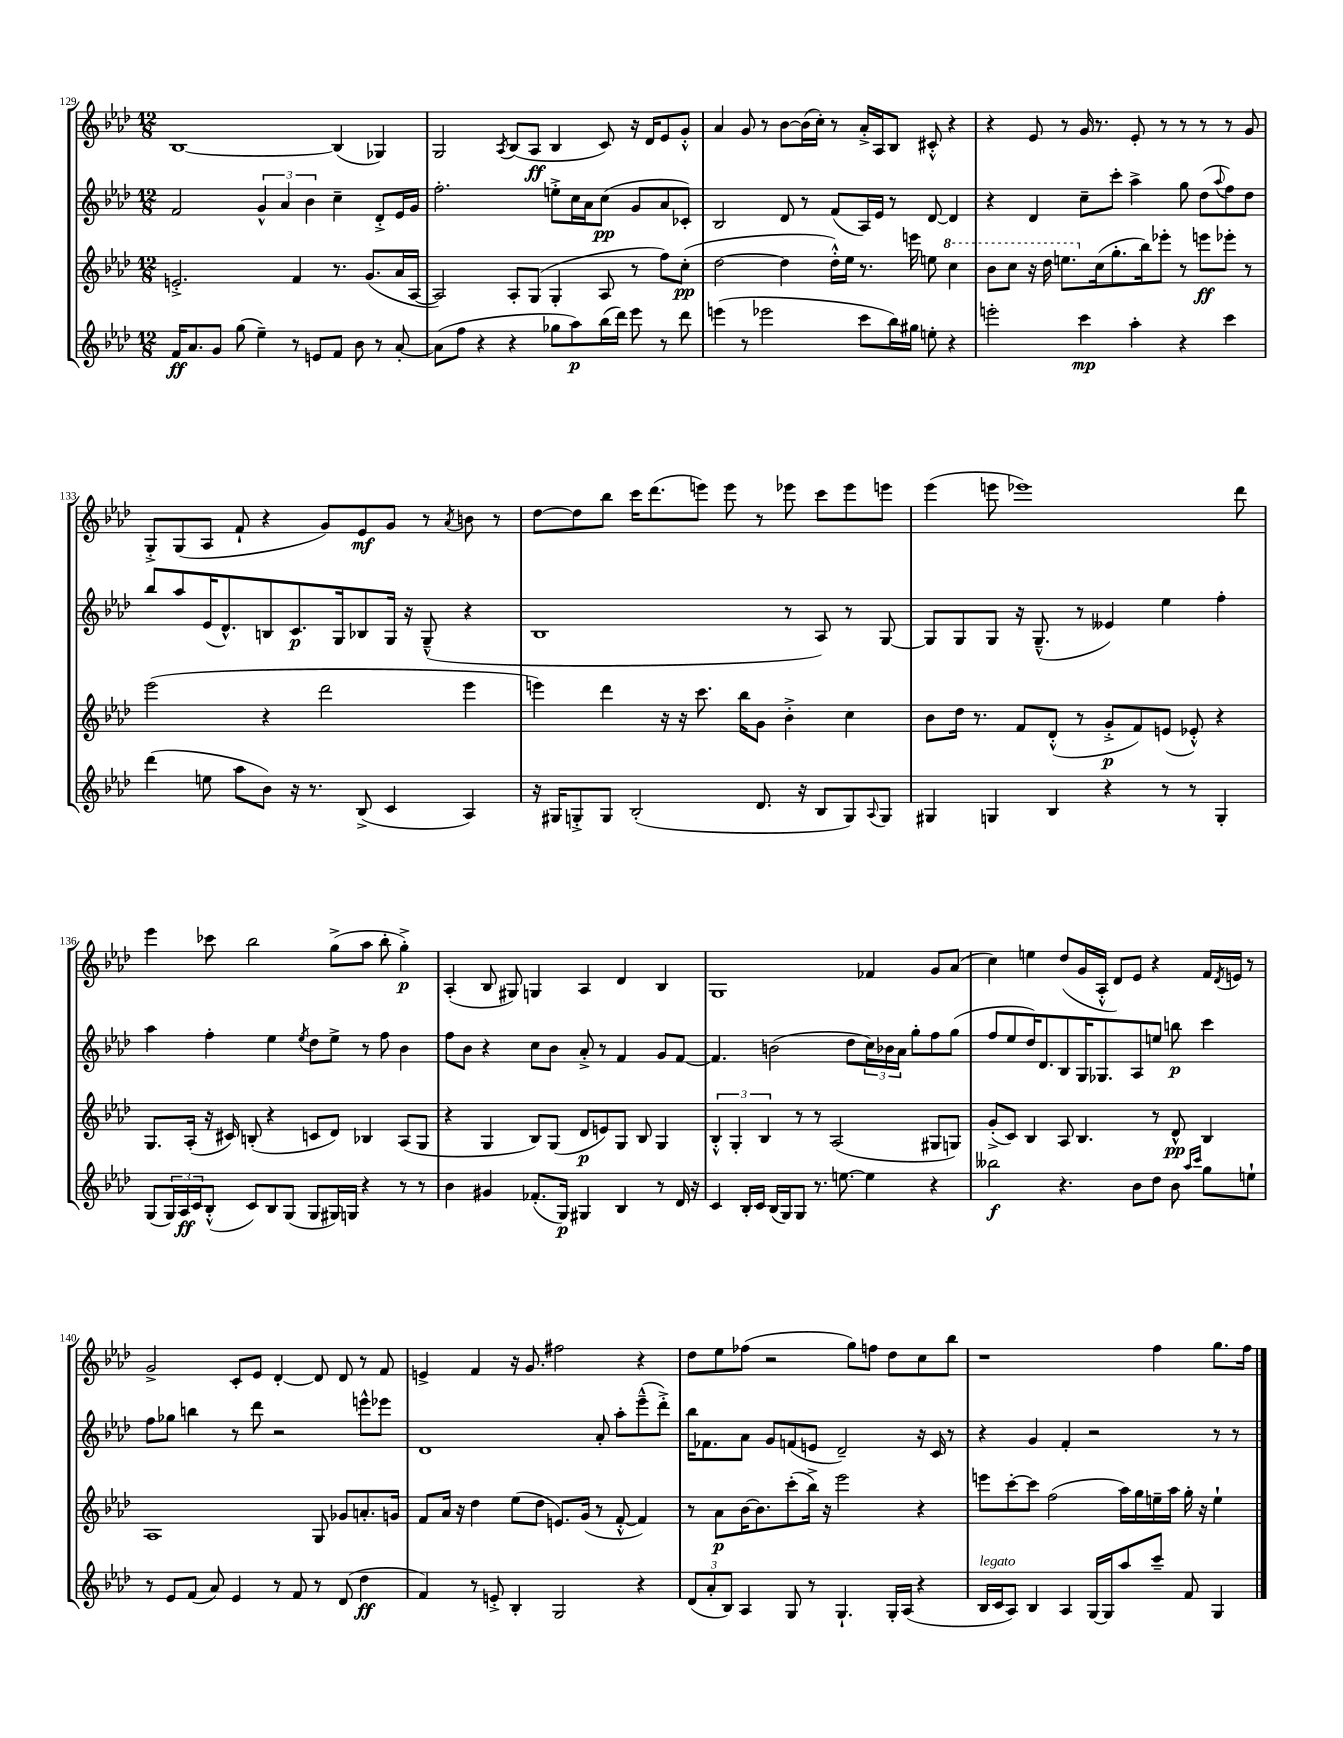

**kern	**dynam	**kern	**dynam	**kern	**dynam	**kern	**dynam
*part4	*part4	*part3	*part3	*part2	*part2	*part1	*part1
*staff4	*staff4	*staff3	*staff3	*staff2	*staff2	*staff1	*staff1
*clefG2	*	*clefG2	*	*clefG2	*	*clefG2	*
*k[b-e-a-d-]	*	*k[b-e-a-d-]	*	*k[b-e-a-d-]	*	*k[b-e-a-d-]	*
*M12/8	*	*M12/8	*	*M12/8	*	*M12/8	*
=129	=129	=129	=129	=129	=129	=129	=129
16f/KL	ff	2.en'^/	.	2f/	.	[1B-	.
8.a-/	.	.	.	.	.	.	.
8g/J	.	.	.	.	.	.	.
(8gg\	.	.	.	.	.	.	.
4ee-~\)	.	.	.	6g^^/	.	.	.
.	.	.	.	6a-/	.	.	.
8r	.	4f/	.	.	.	.	.
.	.	.	.	6b-\	.	.	.
8en/L	.	.	.	.	.	.	.
8f/J	.	8.r	.	4cc~\	.	(4B-/]	.
8b-\	.	.	.	.	.	.	.
.	.	(8.g/L	.	.	.	.	.
8r	.	.	.	8d-'^/L	.	4G-X/)	.
[8a-'/	.	16a-/L	.	16e-/L	.	.	.
.	.	[16A-/JJ	.	16g/JJ	.	.	.
=130	=130	=130	=130	=130	=130	=130	=130
(8a-\L]	.	2A-/])	.	2.ff'\	.	2G/	.
8ff\J	.	.	.	.	.	.	.
4r	.	.	.	.	.	.	.
.	.	.	.	.	.	8qA-/	.
4r	.	8A-'/L	.	.	.	(8B-/L	.
.	.	(8G/J	.	.	.	8A-/J	ff
8gg-X\L	.	4G'/	.	8een'^\L	.	4B-/	.
8aa-\)	p	.	.	16cc\L	.	.	.
.	.	.	.	16a-\J	.	.	.
(16bb-\L	.	8A-/	.	(8cc\J	pp	8c/)	.
16ddd-\JJ)	.	.	.	.	.	.	.
8eee-\	.	8r	.	8g/L	.	16r	.
.	.	.	.	.	.	16d-/KL	.
8r	.	8ff\L)	.	8a-/	.	8e-/	.
8ddd-\	.	(8cc'\J	pp	8c-X'/J)	.	8g'^^/J	.
=131	=131	=131	=131	=131	=131	=131	=131
(4eeen\	.	[2dd-\	.	2B-/	.	4a-/	.
8r	.	.	.	.	.	8g/	.
2eee-X\	.	.	.	.	.	8r	.
.	.	4dd-\]	.	8d-/	.	[8b-\L	.
.	.	.	.	8r	.	(16b-\L]	.
.	.	.	.	.	.	16cc'\JJ)	.
.	.	16dd-'^^\LL)	.	(8f/L	.	8r	.
.	.	16ee-\JJ	.	.	.	.	.
8ccc\L	.	8.r	.	16A-/L)	.	16a-'^/LL	.
.	.	.	.	16e-/JJ	.	16A-/J	.
16bb-\L)	.	.	.	8r	.	8B-/J	.
16gg#X\JJ	.	16eeen\	.	.	.	.	.
8een'\	.	8een\	.	[8d-/	.	8c#X'^^/	.
*	*	*8va	*	*	*	*	*
4r	.	4ccc\	.	4d-/]	.	4r	.
=132	=132	=132	=132	=132	=132	=132	=132
2eeen'\	.	8bb-\L	.	4r	.	4r	.
.	.	8ccc\J	.	.	.	.	.
.	.	16r	.	4d-/	.	8e-/	.
.	.	16ddd-\	.	.	.	.	.
.	.	8.eeen\L	.	.	.	8r	.
4ccc\	mp	.	.	8cc~\L	.	16g/	.
*	*	*X8va	*	*	*	*	*
.	.	(16cc\k	.	.	.	8.r	.
.	.	8.gg'\	.	8ccc'\J	.	.	.
4aa-'\	.	.	.	4aa-^\	.	8e-'/	.
.	.	16bb-\k)	.	.	.	.	.
.	.	8eee-X'\J	.	.	.	8r	.
4r	.	8r	.	8gg\	.	8r	.
.	.	8eeen\L	ff	(8dd-\L	.	8r	.
.	.	.	.	8qqaa-/	.	.	.
4ccc\	.	8eee-X'\J	.	8ff\)	.	8r	.
.	.	8r	.	8dd-\J	.	8g/	.
!!LO:LB:g=z
=133	=133	=133	=133	=133	=133	=133	=133
(4ddd-\	.	(2eee-\	.	8bb-/L	.	8G'^/L	.
.	.	.	.	8aa-/	.	(8G/	.
8een\	.	.	.	(16e-/K	.	8A-/J	.
.	.	.	.	8.d-^^/)	.	.	.
8aa-\L	.	.	.	.	.	8f`/	.
8b-\J)	.	4r	.	8Bn/	.	4r	.
16r	.	.	.	8.c/	p	.	.
8.r	.	.	.	.	.	.	.
.	.	2ddd-\	.	.	.	8g/L)	.
.	.	.	.	16G/k	.	.	.
(8B-^/	.	.	.	8B-X/	.	8e-/	mf
4c/	.	.	.	16G/Jk	.	8g/J	.
.	.	.	.	16r	.	.	.
.	.	.	.	(8G~^^/	.	8r	.
.	.	.	.	.	.	8qa-/	.
4A-/)	.	4eee-\	.	4r	.	8bn\	.
.	.	.	.	.	.	8r	.
=134	=134	=134	=134	=134	=134	=134	=134
16r	.	4eeen\)	.	1B-	.	[8dd-\L	.
16G#X/KL	.	.	.	.	.	.	.
8Gn'^/	.	.	.	.	.	8dd-\]	.
8G/J	.	4ddd-\	.	.	.	8bb-\J	.
(2B-'/	.	.	.	.	.	16ccc\KL	.
.	.	.	.	.	.	(8.ddd-\	.
.	.	16r	.	.	.	.	.
.	.	16r	.	.	.	.	.
.	.	8.ccc\	.	.	.	8eeen\J)	.
.	.	.	.	.	.	8eee\	.
.	.	16bb-\KL	.	.	.	.	.
8.d-/	.	8g\J	.	.	.	8r	.
.	.	4b-'^\	.	8r	.	8eee-X\	.
16r	.	.	.	.	.	.	.
8B-/L	.	.	.	8A-/)	.	8ccc\L	.
8G/)	.	4cc\	.	8r	.	8eee-\	.
8qqA-/	.	.	.	.	.	.	.
8G/J	.	.	.	[8G/	.	8eeen\J	.
=135	=135	=135	=135	=135	=135	=135	=135
4G#X/	.	8b-\L	.	8G/L]	.	(4eee-\	.
.	.	16dd-\Jk	.	8G/	.	.	.
.	.	8.r	.	.	.	.	.
4Gn/	.	.	.	8G/J	.	8eeen\	.
.	.	8f/L	.	16r	.	1eee-X)	.
.	.	.	.	(8.G~^^/	.	.	.
4B-/	.	(8d-'^^/J	.	.	.	.	.
.	.	8r	.	8r	.	.	.
4r	.	8g'^/L	p	4e--X/)	.	.	.
.	.	8f/)	.	.	.	.	.
8r	.	(8en/J	.	4ee-\	.	.	.
8r	.	8e-X'^^/)	.	.	.	.	.
4G'/	.	4r	.	4ff'\	.	.	.
.	.	.	.	.	.	8ddd-\	.
!!LO:LB:g=z
=136	=136	=136	=136	=136	=136	=136	=136
(8G/L	.	8.G/L	.	4aa-\	.	4eee-\	.
24G/L)	.	.	.	.	.	.	.
24A-/	ff	.	.	.	.	.	.
.	.	(16A-'/Jk	.	.	.	.	.
24c/J	.	.	.	.	.	.	.
(8B-'^^/J	.	16r	.	4ff'\	.	8ccc-X\	.
.	.	16c#X/)	.	.	.	.	.
8c/L)	.	(8Bn'/	.	.	.	2bb-\	.
8B-/	.	4r	.	4ee-\	.	.	.
(8G/J	.	.	.	.	.	.	.
.	.	.	.	8qee-/	.	.	.
8G/L	.	8cn/L	.	8dd-\L	.	.	.
16G#X/L)	.	8d-/J)	.	8ee-^\J	.	(8gg^\L	.
16Gn/JJ	.	.	.	.	.	.	.
4r	.	4B-X/	.	8r	.	8aa-\J	.
.	.	.	.	8ff\	.	8bb-'\	.
8r	.	(8A-/L	.	4b-\	.	4gg'^\)	p
8r	.	8G/J	.	.	.	.	.
=137	=137	=137	=137	=137	=137	=137	=137
4b-\	.	4r	.	8ff\L	.	(4A-'/	.
.	.	.	.	8b-\J	.	.	.
4g#X/	.	4G/	.	4r	.	8B-/	.
.	.	.	.	.	.	8G#X/)	.
(8.f-X'/L	.	8B-/L)	.	8cc\L	.	4Gn/	.
.	.	(8G/J	.	8b-\J	.	.	.
16G/Jk)	p	.	.	.	.	.	.
4G#X/	.	8d-/L	p	8a-'^/	.	4A-/	.
.	.	8en/)	.	8r	.	.	.
4B-/	.	8G/J	.	4f/	.	4d-/	.
.	.	8B-/	.	.	.	.	.
8r	.	4G/	.	8g/L	.	4B-/	.
16d-/	.	.	.	[8f/J	.	.	.
16r	.	.	.	.	.	.	.
=138	=138	=138	=138	=138	=138	=138	=138
4c/	.	6B-'^^/	.	4.f/]	.	1G	.
.	.	6G'/	.	.	.	.	.
16B-'/LL	.	.	.	.	.	.	.
16c/JJ	.	.	.	.	.	.	.
.	.	6B-/	.	.	.	.	.
(16B-/LL	.	.	.	(2bn\	.	.	.
16G/J)	.	.	.	.	.	.	.
8G/J	.	8r	.	.	.	.	.
8.r	.	8r	.	.	.	.	.
.	.	(2A-/	.	.	.	.	.
[8.een\	.	.	.	.	.	.	.
.	.	.	.	8dd-\L	.	.	.
4ee\]	.	.	.	24cc\L)	.	4f-X/	.
.	.	.	.	24b-X\	.	.	.
.	.	.	.	24a-\JJ	.	.	.
.	.	.	.	8gg'\L	.	.	.
4r	.	8G#X/L	.	8ff\	.	8g/L	.
.	.	8Gn/J)	.	(8gg\J	.	(8a-/J	.
=139	=139	=139	=139	=139	=139	=139	=139
2bb--X\	f	(8g'^/L	.	8ff/L	.	4cc\)	.
.	.	8c/J)	.	8ee-/	.	.	.
.	.	4B-/	.	16dd-/K)	.	4een\	.
.	.	.	.	8.d-/	.	.	.
4.r	.	8A-/	.	8B-/	.	(8dd-/L	.
.	.	4.B-/	.	16G/K	.	16g/L	.
.	.	.	.	8.G-X/	.	16A-'^^/JJ	.
.	.	.	.	.	.	8d-/L)	.
8b-\L	.	.	.	8A-/	.	8e-/J	.
8dd-\J	.	8r	.	8een/J	.	4r	.
8b-\	.	8d-^^/	pp	8bbn\	p	.	.
16qqaa-/LL	.	.	.	.	.	.	.
16qqccc/JJ	.	.	.	.	.	.	.
8gg\L	.	4B-/	.	4ccc\	.	16f/LL	.
.	.	.	.	.	.	8qd-/	.
.	.	.	.	.	.	16en/JJ	.
8een`\J	.	.	.	.	.	8r	.
!!LO:LB:g=z
=140	=140	=140	=140	=140	=140	=140	=140
8r	.	1A-	.	8ff\L	.	2g^/	.
8e-/L	.	.	.	8gg-X\J	.	.	.
(8f/J	.	.	.	4bbn\	.	.	.
8a-/)	.	.	.	.	.	.	.
4e-/	.	.	.	8r	.	8c'/L	.
.	.	.	.	8ddd-\	.	8e-/J	.
8r	.	.	.	2r	.	[4d-'/	.
8f/	.	.	.	.	.	.	.
8r	.	8G/	.	.	.	8d-/]	.
(8d-/	.	8g-X/L	.	.	.	8d-/	.
4dd-\	ff	8.an'/	.	8eeen^^\L	.	8r	.
.	.	.	.	8eee-X\J	.	8f/	.
.	.	16gn/Jk	.	.	.	.	.
=141	=141	=141	=141	=141	=141	=141	=141
4f/)	.	8f/L	.	1d-	.	4en^/	.
.	.	16a-/Jk	.	.	.	.	.
.	.	16r	.	.	.	.	.
8r	.	4dd-\	.	.	.	4f/	.
8en'^/	.	.	.	.	.	.	.
4B-'/	.	(8ee-\L	.	.	.	16r	.
.	.	.	.	.	.	8.g/	.
.	.	8dd-\J	.	.	.	.	.
2G/	.	8.en/L)	.	.	.	2ff#X\	.
.	.	(16g/Jk	.	.	.	.	.
.	.	8r	.	8a-'/	.	.	.
.	.	[8f'^^/	.	8aa-'\L	.	.	.
4r	.	4f/])	.	(8eee-~^^\	.	4r	.
.	.	.	.	8ddd-'^\J)	.	.	.
=142	=142	=142	=142	=142	=142	=142	=142
(12d-/L	.	8r	.	16bb-\KL	.	8dd-\L	.
.	.	.	.	8.f-X\	.	.	.
12a-'/	.	.	.	.	.	.	.
.	.	8a-\L	p	.	.	8ee-\	.
12B-/J)	.	.	.	.	.	.	.
4A-/	.	[16b-\K	.	8a-\J	.	(8ff-X\J	.
.	.	8.b-\]	.	.	.	.	.
.	.	.	.	8g/L	.	2r	.
8G/	.	(8ccc'\	.	(8fn/	.	.	.
8r	.	16bb-^\Jk)	.	8en/J	.	.	.
.	.	16r	.	.	.	.	.
4.G`/	.	2eee-\	.	2d-~/)	.	.	.
.	.	.	.	.	.	8gg\L)	.
.	.	.	.	.	.	8ffn\J	.
16G'/LL	.	.	.	.	.	8dd-\L	.
(16A-/JJ	.	.	.	.	.	.	.
4r	.	4r	.	16r	.	8cc\	.
.	.	.	.	16c/	.	.	.
.	.	.	.	8r	.	8bb-\J	.
=143	=143	=143	=143	=143	=143	=143	=143
!LO:TX:a:i:t=legato	!	!	!	!	!	!	!
16B-/LL	.	8eeen\L	.	4r	.	1r	.
16c/J	.	.	.	.	.	.	.
8A-/J)	.	[8ccc'\	.	.	.	.	.
4B-/	.	8ccc\J]	.	4g/	.	.	.
.	.	(2ff\	.	.	.	.	.
4A-/	.	.	.	4f'/	.	.	.
[16G/LL	.	.	.	2r	.	.	.
16G/J]	.	.	.	.	.	.	.
8aa-/	.	16aa-\LL)	.	.	.	.	.
.	.	16gg\	.	.	.	.	.
8ccc~/J	.	16een~\	.	.	.	4ff\	.
.	.	16aa-\JJ	.	.	.	.	.
8f/	.	16gg'\	.	.	.	.	.
.	.	16r	.	.	.	.	.
4G/	.	4ee`\	.	8r	.	8.gg\L	.
.	.	.	.	8r	.	.	.
.	.	.	.	.	.	16ff\Jk	.
==	==	==	==	==	==	==	==
*-	*-	*-	*-	*-	*-	*-	*-
